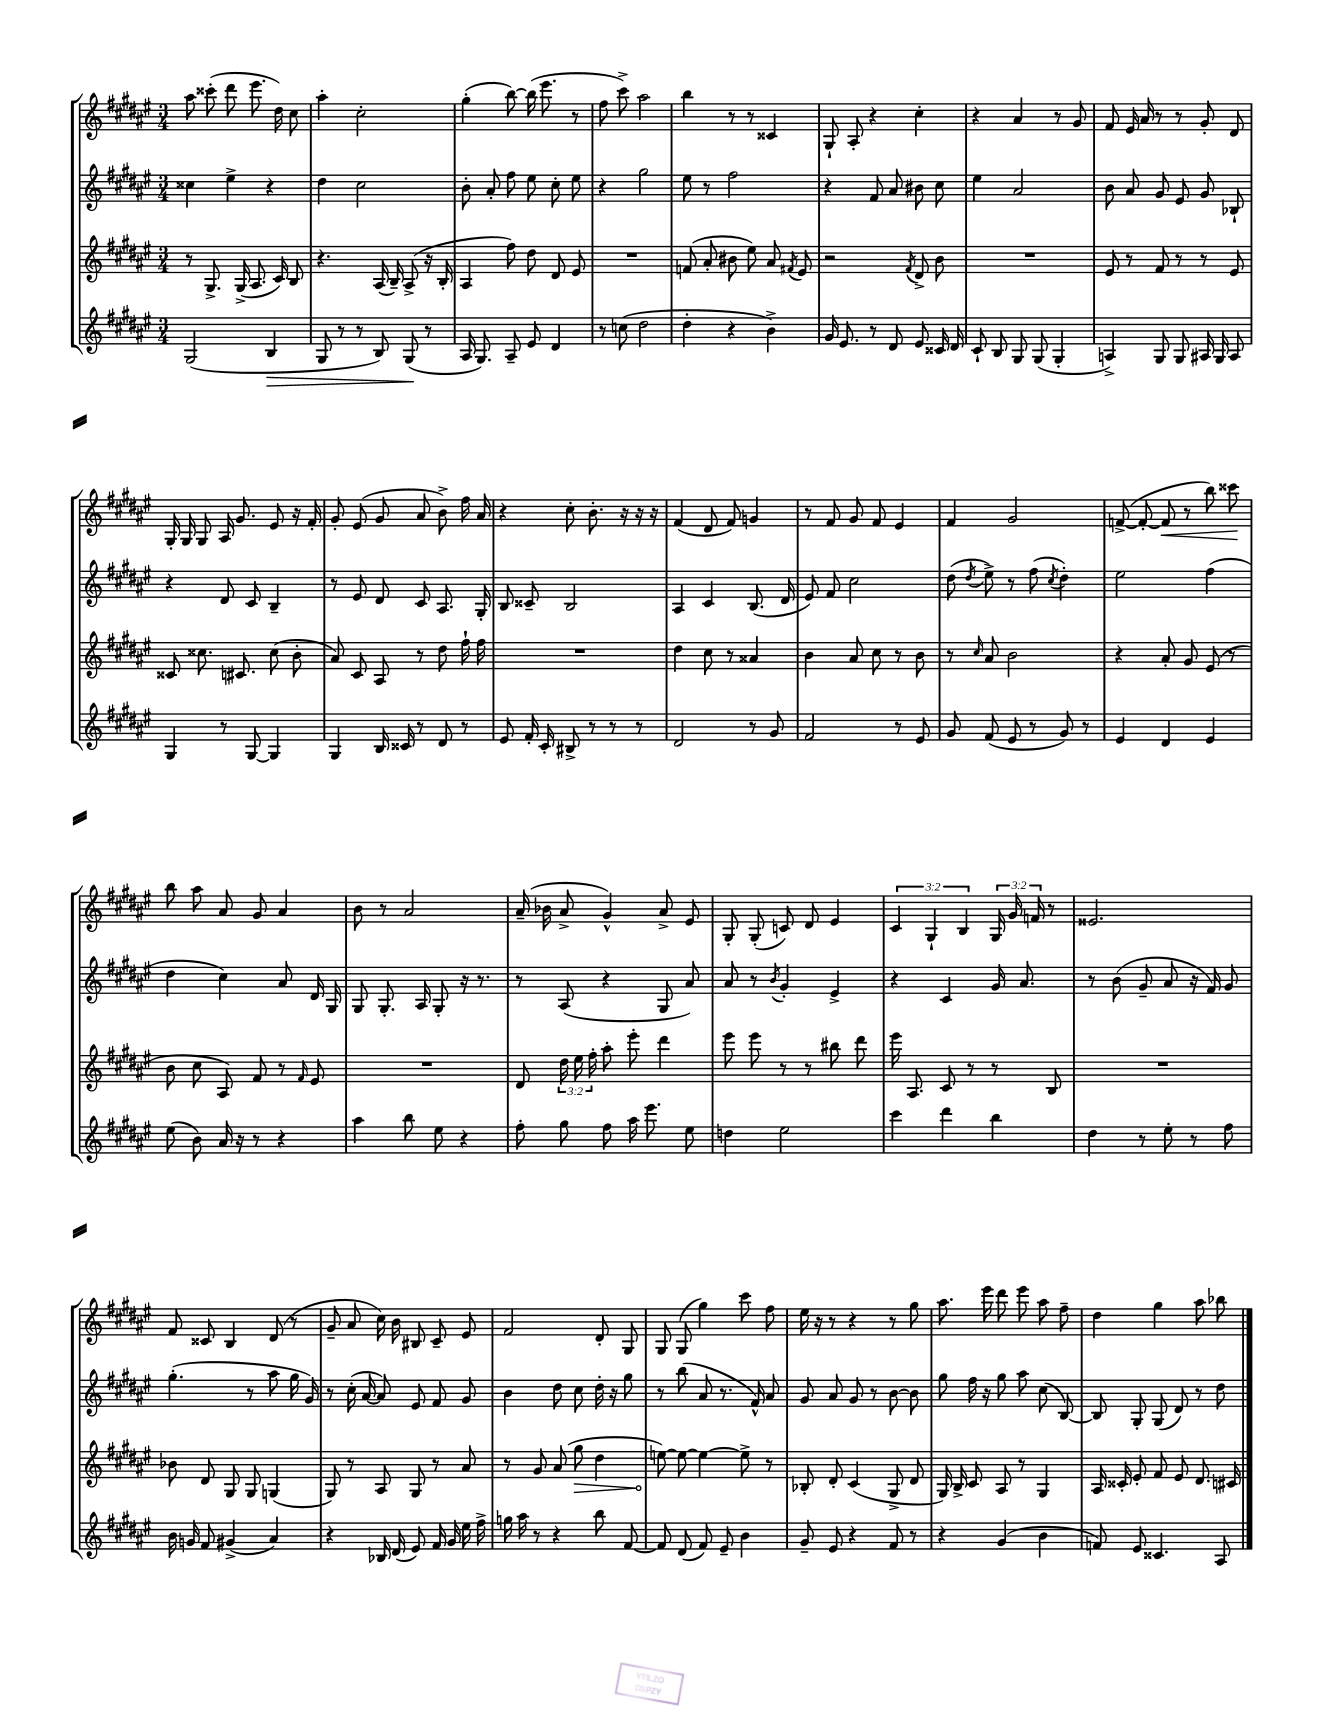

**kern	**kern	**kern	**kern
*staff4	*staff3	*staff2	*staff1
*clefG2	*clefG2	*clefG2	*clefG2
*k[f#c#g#d#a#e#]	*k[f#c#g#d#a#e#]	*k[f#c#g#d#a#e#]	*k[f#c#g#d#a#e#]
*M3/4	*M3/4	*M3/4	*M3/4
(2G#	8r	4cc##	8aa#
.	8.G#^	.	(8ccc##'
.	.	4ee#^	8ddd#
.	(16G#^	.	.
.	8.A#	.	8.eee#
4B	.	4r	.
.	16c#)	.	16dd#)
.	8B	.	8cc#
=	=	=	=
8G#	4.r	4dd#	4aa#'
8r	.	.	.
8r	.	2cc#	2cc#'
8B)	(16A#	.	.
.	16B~)	.	.
(8G#	(8A#^	.	.
8r	16r	.	.
.	16B'	.	.
=	=	=	=
16A#	4A#	8b'	(4gg#'
8.G#)	.	.	.
.	.	8a#'	.
8A#~	8ff#)	8ff#	[8bb)
8e#	8dd#	8ee#	(16bb]
.	.	.	8.eee#
4d#	8d#	8cc#'	.
.	8e#	8ee#	8r
=	=	=	=
8r	2.r	4r	8ff#
(8cc	.	.	8ccc#^)
2dd#	.	2gg#	2aa#
=	=	=	=
4dd#'	(8f	8ee#	4bb
.	8a#'	8r	.
4r	8b#	2ff#	8r
.	8ee#)	.	8r
4b^)	8a#	.	4c##
.	8qf#	.	.
.	8e#	.	.
=	=	=	=
16g#	2r	4r	8G#`
8.e#	.	.	.
.	.	.	8A#'
8r	.	8f#	4r
8d#	.	8a#	.
.	8qf#	.	.
8e#	8d#^	8b#	4cc#'
16c##	8b	8cc#	.
16d#	.	.	.
=	=	=	=
8c#`	2.r	4ee#	4r
8B	.	.	.
8G#	.	2a#	4a#
(8G#	.	.	.
4G#'	.	.	8r
.	.	.	8g#
=	=	=	=
4A^)	8e#	8b	8f#
.	8r	8a#	16e#
.	.	.	16a#
8G#	8f#	8g#	8r
8G#	8r	8e#	8r
16A#	8r	8g#	8g#'
16G#	.	.	.
8A#	8e#	8B-`	8d#
=	=	=	=
4G#	8c##	4r	16G#'
.	.	.	16G#
.	8.cc##	.	8G#
8r	.	8d#	16A#
.	8.c#	.	8.g#
[8G#	.	8c#	.
4G#]	(8cc##	4B~	8e#
.	8b'	.	16r
.	.	.	16f#'
=	=	=	=
4G#	8a#)	8r	8g#'
.	8c#	8e#	(8e#
16B	8A#	8d#	8g#
16c##	.	.	.
8r	8r	8c#	8a#
8d#	8dd#	8.A#	8b^)
8r	16ff#`	.	16ff#
.	16ff#	16G#'	16a#
=	=	=	=
8e#	2.r	8B	4r
16f#'	.	8c##~	.
16c#'	.	.	.
8B#^	.	2B	8cc#'
8r	.	.	8.b'
8r	.	.	.
.	.	.	16r
8r	.	.	16r
.	.	.	16r
=	=	=	=
2d#	4dd#	4A#	(4f#
.	8cc#	4c#	8d#
.	8r	.	8f#)
8r	4a##	(8.B	4g
8g#	.	.	.
.	.	16d#	.
=	=	=	=
2f#	4b	8e#)	8r
.	.	8f#	8f#
.	8a#	2cc#	8g#
.	8cc#	.	8f#
8r	8r	.	4e#
8e#	8b	.	.
=	=	=	=
8g#	8r	(8dd#	4f#
.	16qqcc#	8qdd#	.
(8f#	8a#	8ee#^)	.
8e#	2b	8r	2g#
8r	.	(8ff#	.
.	.	8qcc#	.
8g#)	.	4dd#')	.
8r	.	.	.
=	=	=	=
4e#	4r	2ee#	([8f^
.	.	.	8f'_
4d#	8a#'	.	8f]
.	8g#	.	8r
4e#	(8e#	(4ff#	8bb)
.	8r	.	8ccc##
=	=	=	=
(8ee#	8b	4dd#	8bb
8b)	8cc#	.	8aa#
16a#	8A#)	4cc#)	8a#
16r	.	.	.
8r	8f#	.	8g#
4r	8r	8a#	4a#
.	16qqf#	.	.
.	8e#	16d#	.
.	.	16G#	.
=	=	=	=
4aa#	2.r	8G#	8b
.	.	8.G#'	8r
8bb	.	.	2a#
.	.	16A#	.
8ee#	.	8G#'	.
4r	.	16r	.
.	.	8.r	.
=	=	=	=
8ff#'	8d#	8r	(16a#~
.	.	.	16b-
8gg#	24dd#	(8A#	8a#^
.	24ee#	.	.
.	24ff#'	.	.
8ff#	8aa#'	4r	4g#^^)
16aa#	8eee#'	.	.
8.eee#	.	.	.
.	4ddd#	8G#	8a#^
8ee#	.	8a#)	8e#
=	=	=	=
4dd	8eee#	8a#	8G#'
.	8eee#	8r	(8G#'
.	.	8qb	.
2ee#	8r	4g#'	8c)
.	8r	.	8d#
.	8bb#	4e#^	4e#
.	8ddd#	.	.
=	=	=	=
4ccc#	16eee#	4r	6c#
.	8.A#	.	.
.	.	.	6G#`
4ddd#	8c#	4c#	.
.	.	.	6B
.	8r	.	.
4bb	8r	16g#	24G#
.	.	.	24g#
.	.	8.a#	.
.	.	.	24f
.	8B	.	8r
=	=	=	=
4dd#	2.r	8r	2.e##
.	.	(8b	.
8r	.	8g#~	.
8ee#'	.	8a#	.
8r	.	16r	.
.	.	16f#)	.
8ff#	.	8g#	.
=	=	=	=
16b	8b-	(4.gg#'	8f#
16g	.	.	.
8f#	8d#	.	8c##
(4g#^	8G#	.	4B
.	8G#	8r	.
4a#)	(4G	8aa#	(8d#
.	.	16gg#	8r
.	.	16g#)	.
=	=	=	=
4r	8G#)	8r	8g#~
.	8r	(16cc#'	8a#
.	.	[16a#	.
16B-	8A#	8a#])	16cc#)
(16d#	.	.	16b
8e#)	8G#	8e#	8B#
16f#	8r	8f#	8c#~
16g#	.	.	.
16ee#	8a#	8g#	8e#
16ff#^	.	.	.
=	=	=	=
16gg	8r	4b	2f#
16aa#	.	.	.
8r	8g#	.	.
4r	(8a#	8dd#	.
.	8gg#	8cc#	.
8bb	4dd#	16dd#'	8d#'
.	.	16r	.
[8f#	.	8gg#	8G#
=	=	=	=
8f#]	[8ee)	8r	8G#
(8d#	8ee_	(8bb	(8G#
8f#)	4ee_	8a#	4gg#)
8e#~	.	8.r	.
4b	8ee^]	.	8ccc#
.	.	16f#^^)	.
.	8r	8a#	8ff#
=	=	=	=
8g#~	8B-'	8g#	16ee#
.	.	.	16r
8e#	8d#'	8a#	8r
4r	(4c#	8g#	4r
.	.	8r	.
8f#	8G#^	[8b	8r
8r	8d#	8b]	8gg#
=	=	=	=
4r	16G#)	8gg#	8.aa#
.	16B^	.	.
.	8c#	16ff#	.
.	.	16r	16eee#
(4g#	8A#	8gg#	8ddd#
.	8r	8aa#	8eee#
4b	4G#	(8cc#	8aa#
.	.	[8B)	8ff#~
=	=	=	=
8f)	16A#	8B]	4dd#
.	16c##'	.	.
8e#	8e#'	8G#'	.
4.c##	8f#	(8G#	4gg#
.	8e#	8d#)	.
.	8.d#	8r	8aa#
8A#	.	8dd#	8bb-
.	16c#	.	.
==	==	==	==
*-	*-	*-	*-
